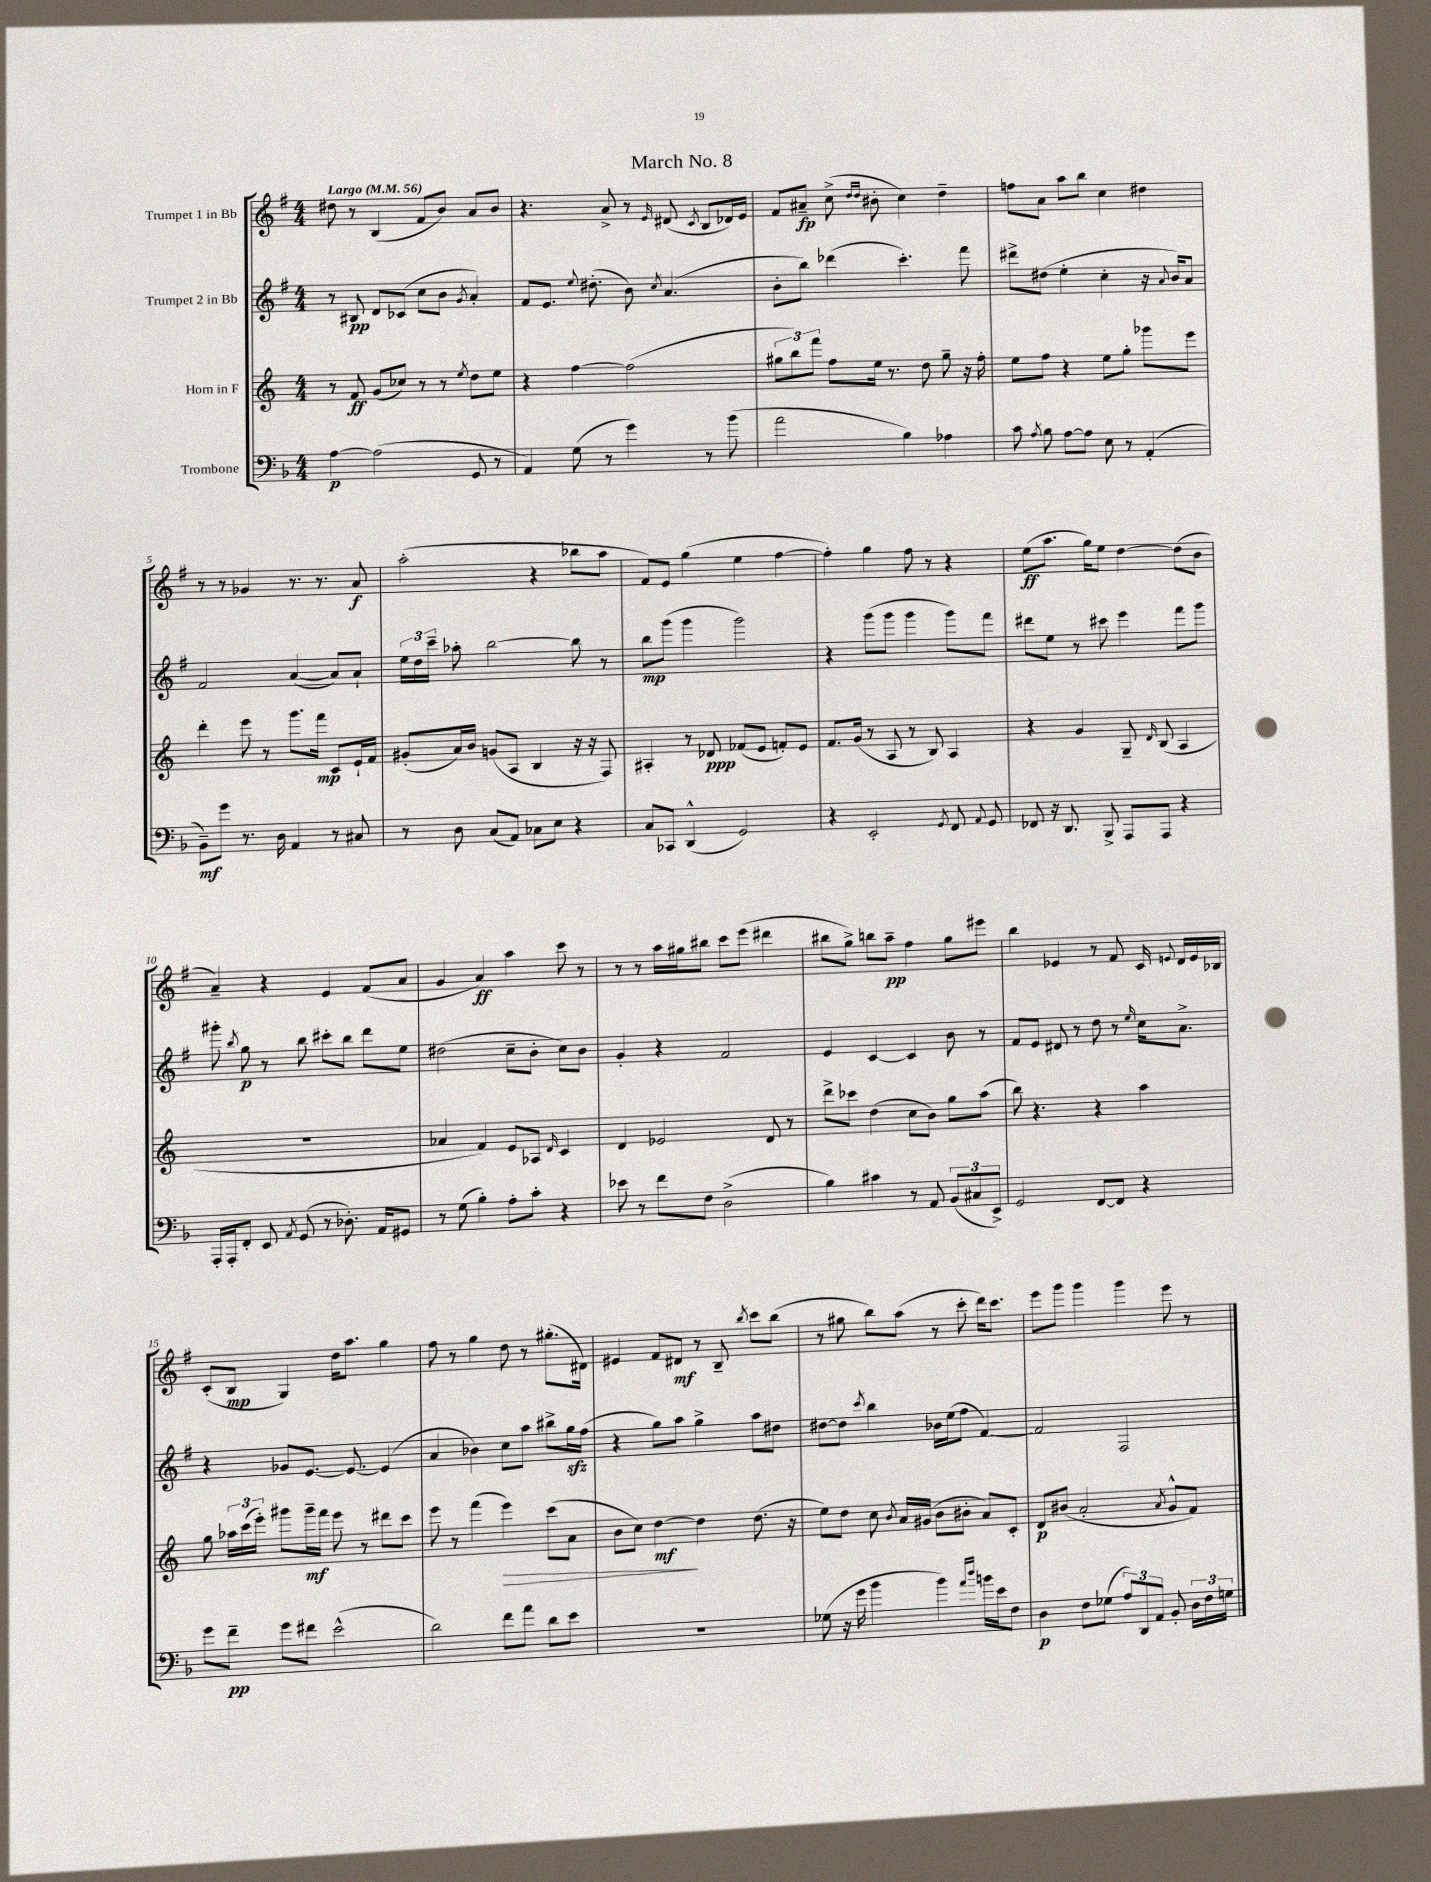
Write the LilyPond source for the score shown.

\header { title = "March No. 8" }
<<
\new StaffGroup <<
\new Staff = "s0" \with { instrumentName = "Trumpet 1 in Bb" } {
    \clef treble \key g \major \numericTimeSignature \time 4/4 \tempo "Largo" 4 = 56
    \autoBeamOff dis''8 r8 b4( fis'8[ b'8]) a'8[ b'8] |
    r4. a'8-> r8 \grace { e'16 } dis'8( \acciaccatura { c'8 } b8[ des'16) e'16] |
    fis'8[ ais'8]--\fp c''8->( \grace { d''16[ d''16] } bis'8-. c''4) d''4-- |
    f''8[ a'8] a''8[ b''8] c''4 dis''4 |
    r8 r8 ges'4 r8. r8. a'8\f |
    a''2-.( r4 bes''8[ a''8] |
    fis'8[) e'8] g''4( e''4 fis''4~ |
    fis''4-.) g''4 fis''8 r8 r4 |
    e''8[\ff( a''8.] g''16[) e''8] d''4~ d''8[( b'8] |
    a'4--) r4 e'4 fis'8[( a'8] |
    g'4 a'4\ff) a''4 c'''8 r8 |
    r8 r8 a''16[ gis''16 bis''8] c'''8[ e'''8]( dis'''4 |
    bis''8[ g''8]->) b''8[ a''8]--\pp fis''4 g''8[ eis'''8] |
    b''4 ees'4 r8 fis'8 c'16 \appoggiatura { e'8 } d'16[ e'16 bes16] |
    c'8[-.( b8]\mp g4) d''16[ a''8.] g''4 |
    fis''8 r8 g''4 d''8 r8 gis''8.[-.( dis'16]) |
    eis'4 fis'8[ dis'8]\mf r8 b8-- \acciaccatura { b''8 } c'''8[ b''8]( |
    r8 gis''8 b''8[) a''8]( r8 c'''8-. d'''16[) c'''8.] |
    e'''8[ g'''8] g'''4 g'''4 e'''8 r8 \bar "|." |
}
\new Staff = "s1" \with { instrumentName = "Trumpet 2 in Bb" } {
    \clef treble \key g \major \numericTimeSignature \time 4/4
    \autoBeamOff r8 bis8\pp d'8[ ces'8]( c''8[ b'8] \acciaccatura { g'8 } a'4-.) |
    fis'8[ e'8.] \appoggiatura { e''8 } dis''8.-.( b'8) \acciaccatura { c''8 } a'4.( |
    b'8[-. b''8]) des'''4( c'''4.-.) fis'''8 |
    dis'''8[-> dis''8]( e''4-. c''4-. r16 \appoggiatura { a'8 } b'16[) a'8] |
    fis'2 a'4~( a'8[) a'8]-! |
    \tuplet 3/2 { e''16[ d''16 c'''16]-- } aes''8-. b''2~ b''8 r8 |
    b''8[\mp g'''8]( g'''4 g'''2) |
    r4 g'''8[( g'''8] g'''4 g'''8[) fis'''8] |
    dis'''8[ e''8] r8 cis'''8 e'''4 fis'''8[ g'''8] |
    gis'''8-. \acciaccatura { b''8 } g''8\p r8 b''8 cis'''8[-. b''8] d'''8[ e''8] |
    dis''2( c''8[-- b'8]-. c''8[) b'8] |
    g'4-. r4 fis'2 |
    e'4 c'4~ c'4 b'8 r8 |
    fis'8[ e'8] dis'8 r8 d''8 r8 \grace { e''16 } c''16[ a'8.]-> |
    r4 ges'8[ e'8.]~ e'8.~ e'4( |
    a'4 bes'4) c''8[ a''8] bis''8[-> g''16\sfz fis''16]( |
    r4 g''8[) a''8] g''4-> a''8[ dis''8] |
    dis''8[~ dis''8] \acciaccatura { c'''8 } b''4 bes'16[ e''16( fis''8] fis'4~) |
    fis'2 fis2 \bar "|." |
}
\new Staff = "s2" \with { instrumentName = "Horn in F" } {
    \clef treble \key c \major \numericTimeSignature \time 4/4
    \autoBeamOff r8 f'8\ff g'8[( ces''8]) r8 r8 \acciaccatura { e''8 } d''8[ e''8] |
    r4 f''4~ f''2( |
    \tuplet 3/2 { gis''8[ b''8) f'''8] } f''8[ e''16] r8. d''8 gis''8-- r16 f''16-. |
    e''8[ f''8] r4 e''8[ g''8]-. ges'''8[ e'''8] |
    d'''4-. e'''8 r8 g'''8.[ f'''16]\mp c'8[ e'16-! f'16] |
    gis'8[-.( a'16) b'16] g'8[( a8] b4 r16 r16 f8) |
    ais4-. r8 des'8\ppp fes'8[( e'8] f'8[-.) e'8] |
    f'8.[ g'16]( r8 a8 r8 b8) a4 |
    r4 g'4 g8-- \grace { d'16 } b8( a4 |
    R1 |
    aes'4 f'4) e'8[ aes8] \grace { d'16 } c'4 |
    d'4 ees'2 d'8 r8 |
    d'''8[-> ces'''8] d''4( c''8[ b'8]) g''8[ a''8]( |
    b''8) r4. r4 a''4 |
    g''8 \tuplet 3/2 { aes''16[ c'''16( e'''16]-.) } gis'''8[ gis'''16--\mf f'''16] e'''8 r8 dis'''8[ c'''8] |
    e'''8 r8 f'''4( e'''4\>) c'''8[( a'8] |
    b'8[ c''8]) d''4~\mf\! d''4 d''8.( r16 |
    e''8[) d''8] c''8 \acciaccatura { b'8 } a'16[ gis'16]( b'8[ bis'8]-. a'8[) c'8]-. |
    d'8[\p bis'8]( a'2-. \acciaccatura { a'8 } g'8[-^ f'8]) \bar "|." |
}
\new Staff = "s3" \with { instrumentName = "Trombone" } {
    \clef bass \key f \major \numericTimeSignature \time 4/4
    \autoBeamOff a4~\p a2( g,8 r8 |
    a,4) g8( r8 g'4) r8 bes'8( |
    a'2 bes4) aes4 |
    c'8 \acciaccatura { a8 } bes8 a8[~ a8] e8 r8 a,4-.( |
    bes,8[--\mf) g'8] r8. d16 a,4 r8 cis8 |
    r8 d8 c8[( a,8]) ces8[ e8] r4 |
    c8[ ces,8] d,4-^( g,2) |
    r4 e,2-. \acciaccatura { g,8 } f,8 \appoggiatura { a,8 } g,8 |
    fes,8 r16 d,8. bes,,8-> a,,8[ a,,8] r4 |
    a,,16[-. a,,16-. f,8]-. e,8 \acciaccatura { a,8 } g,8( r8 des8.-.) a,16[ gis,8] |
    r8 g8( bes4-.) a8[-. c'8]-. r4 |
    ees'8 r8 f'8[ f8] d2->( |
    bes4) cis'4 r8 a,8 \tuplet 3/2 { bes,8[( cis8 e,8]->) } |
    g,2 f,8[~ f,8] r4 |
    g'8[ f'8]--\pp g'8[ fis'8] e'2-^( |
    d'2) f'8[ a'8] d'8[ e'8] |
    R1 |
    ges8( r16 g'16 bes'4 bes'4) \grace { a'16[ d''16] } b'16[ e'16 f8] |
    d4\p f8[ ges8]( \tuplet 3/2 { a8[) d,8 a,8] } bes,8-. \tuplet 3/2 { d16[ f16 g16] } \bar "|." |
}
>>
>>
